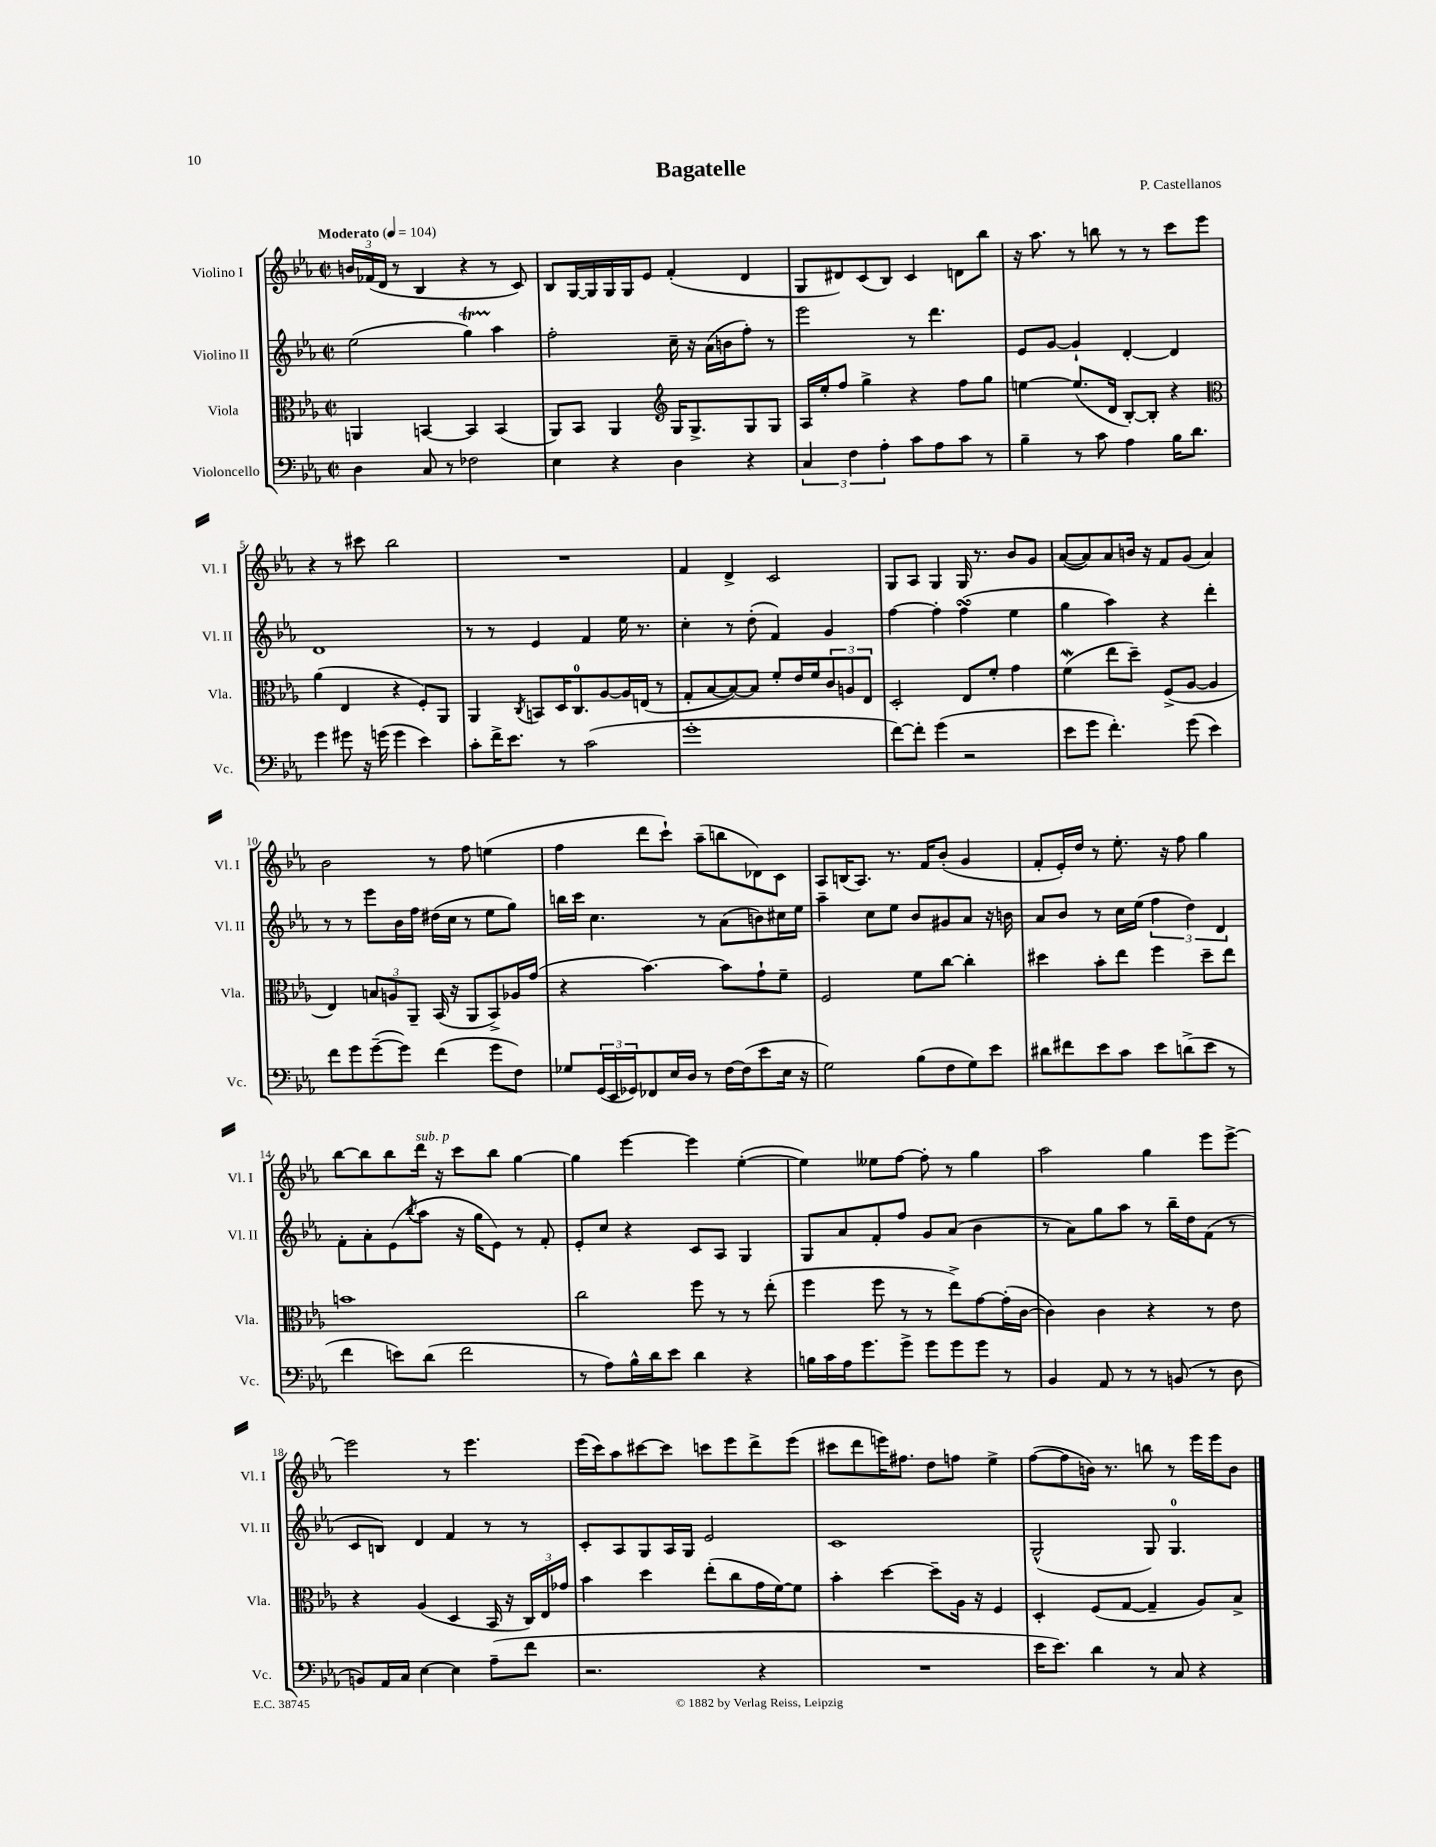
\header { title = "Bagatelle" composer = "P. Castellanos" }
<<
\new StaffGroup <<
\new Staff = "s0" \with { instrumentName = "Violino I" shortInstrumentName = "Vl. I" } {
    \clef treble \key ees \major \defaultTimeSignature \time 2/2 \tempo "Moderato" 4 = 104
    \tuplet 3/2 { b'16 fes'16( d'16 } r8 bes4 r4 r8 c'8) |
    bes8 g16~ g16 g16 g16 ees'8 f'4-.( d'4 |
    g8 dis'8) c'8( bes8) c'4 d'8 bes''8 |
    r16 aes''8. r8 b''8 r8 r8 c'''8 ees'''8 |
    r4 r8 cis'''8 bes''2 |
    R1 |
    f'4 d'4-> c'2 |
    g8 aes8 g4 g16 r8. bes'8 g'8 |
    aes'8~( aes'8) aes'8 b'16 r16 f'8 g'8( aes'4) |
    bes'2 r8 f''8 e''4( |
    f''4 d'''8 c'''8-!) aes''8--( b''8 des'8) c'8 |
    aes8 b16( aes8.) r8. f'16 bes'8-.( g'4 |
    f'8-. ees'16-.) d''16 r8 ees''8.-. r16 f''8 g''4 |
    bes''8~ bes''8 bes''8 d'''16^\markup { \italic "sub. p" } r16 c'''8 bes''8 g''4~ |
    g''4 ees'''4~ ees'''4 ees''4~-.( |
    ees''4) eeses''8 f''8~ f''8-. r8 g''4 |
    aes''2 g''4 ees'''8 ees'''8~-> |
    ees'''2 r8 ees'''4. |
    ees'''16( c'''16) aes''8 cis'''8~ cis'''8 c'''8 ees'''8 d'''8-> ees'''8( |
    cis'''8 d'''8 e'''16) fis''8. d''8 f''8 ees''4-> |
    f''8~( f''8 b'16) r8. b''8 r8 ees'''16 ees'''16 b'8 \bar "|." |
}
\new Staff = "s1" \with { instrumentName = "Violino II" shortInstrumentName = "Vl. II" } {
    \clef treble \key ees \major \defaultTimeSignature \time 2/2
    ees''2( g''4\startTrillSpan) aes''4\stopTrillSpan |
    f''2-. c''16-- r16 aes'16( b'16 f''8-.) r8 |
    ees'''2 r8 d'''4. |
    ees'8 g'8~ g'4-! d'4~-. d'4 |
    d'1 |
    r8 r8 ees'4 f'4 ees''16 r8. |
    c''4-. r8 d''8-.( f'4) g'4 |
    f''4~ f''4-. f''4\turn( ees''4 |
    g''4 aes''4) r4 d'''4-. |
    r8 r8 ees'''8 bes'16 f''16 dis''16( c''16 r8 ees''8 g''8) |
    b''16 c'''16 c''4. r8 aes'8( b'8) cis''16 ees''16 |
    aes''4-- c''8 ees''8 bes'8 gis'8 aes'8 r16 b'16 |
    aes'8 bes'8 r8 c''16 ees''16( \tuplet 3/2 { f''4 d''4) d'4 } |
    f'8-. aes'8-. ees'8( \acciaccatura { bes''8 } aes''8 r16 g''16 ees'8) r8 f'8-. |
    ees'8-. c''8 r4 c'8 aes8 g4 |
    g8 aes'8 f'8-. f''8 g'8 aes'8( bes'4 |
    r8 aes'8) g''8 aes''8 r8 bes''16-- d''16 f'8( r8 |
    c'8 b8) d'4 f'4 r8 r8 |
    c'8-. aes8 g8 aes16 g16 ees'2 |
    c'1 |
    g2-^( g8) g4.-0 \bar "|." |
}
\new Staff = "s2" \with { instrumentName = "Viola" shortInstrumentName = "Vla." } {
    \clef alto \key ees \major \defaultTimeSignature \time 2/2
    a,4 b,4~ b,4 b,4( |
    aes,8) bes,8 aes,4 \clef treble g16 g8.-> g8 g8 |
    aes16 ees''16-. f''8 g''4-> r4 f''8 g''8 |
    e''4~ e''8.( d'16 bes8~-.) bes8-. r4 |
    \clef alto aes'4( ees4 r4 f8-.) aes,8 |
    aes,4 \acciaccatura { c8 } b,8 d16 c8.-0 aes8~ aes16 e16( r8 |
    g8-. bes8~ bes8~) bes8 f'8-. ees'16 f'16 \tuplet 3/2 { c'8 a8 ees8 } |
    d2-. ees8 f'8-. g'4 |
    f'4\mordent( ees''8 d''8--) f8->( aes8~ aes4 |
    ees4) \tuplet 3/2 { b8 a8 aes,8-- } bes,16( r16 aes,8 bes,8->) aes16 g'16( |
    r4 bes'4.~) bes'8 g'8-! f'8-- |
    f2 f'8 c''8~ c''4-. |
    dis''4 bes'8-. ees''8 f''4 dis''8-- ees''8 |
    b'1 |
    c''2 f''8 r8 r8 ees''8-.( |
    f''4 f''8 r8 r8 ees''8->) g'8~ g'16-.( c'16~ |
    c'4) c'4 r4 r8 ees'8 |
    r4 aes4( d4 bes,16 r16 \tuplet 3/2 { c16) ees16 ges'16 } |
    bes'4 d''4 ees''8-.( c''8 g'16 f'16~) f'8 |
    bes'4-. d''4~ d''8-- aes16 r16 f4 |
    d4-. f8( g8~ g4-- aes8) bes8-> \bar "|." |
}
\new Staff = "s3" \with { instrumentName = "Violoncello" shortInstrumentName = "Vc." } {
    \clef bass \key ees \major \defaultTimeSignature \time 2/2
    d4 c8 r8 fes2 |
    ees4 r4 d4 r4 |
    \tuplet 3/2 { c4 f4 aes4-. } c'8 aes8 c'8 r8 |
    bes4-- r8 c'8 aes4 bes16 d'8. |
    g'4 gis'8 r16 g'16( g'4 ees'4) |
    c'8-. f'16-> ees'8. r8 c'2( |
    g'1-. |
    f'8~) f'8-. g'4( r2 |
    ees'8 g'8 f'4.-.) g'8( ees'4) |
    f'8 g'8 g'8~--( g'8) f'4( g'8 f8) |
    ges8 \tuplet 3/2 { g,16( ees,16 ges,16) } fes,8 ees16 d16 r8 f16~ f16( ees'8 ees16 r16 |
    g2) bes8( f8 g8) ees'8 |
    dis'8 fis'8 ees'8 c'8 ees'8 d'8->( ees'8 r8 |
    f'4 e'8) d'8( f'2 |
    r8 aes8) bes16-^ d'16 ees'8 d'4 r4 |
    b16 c'16 aes16 g'8. g'8-> g'8 g'8 g'8 r8 |
    bes,4 aes,8 r8 r8 b,8( r8 d8 |
    b,8) aes,16 c16 ees4~ ees4 aes8--( f'8 |
    r2. r4 |
    R1 |
    ees'16 ees'8.) d'4 r8 c8 r4 \bar "|." |
}
>>
>>
